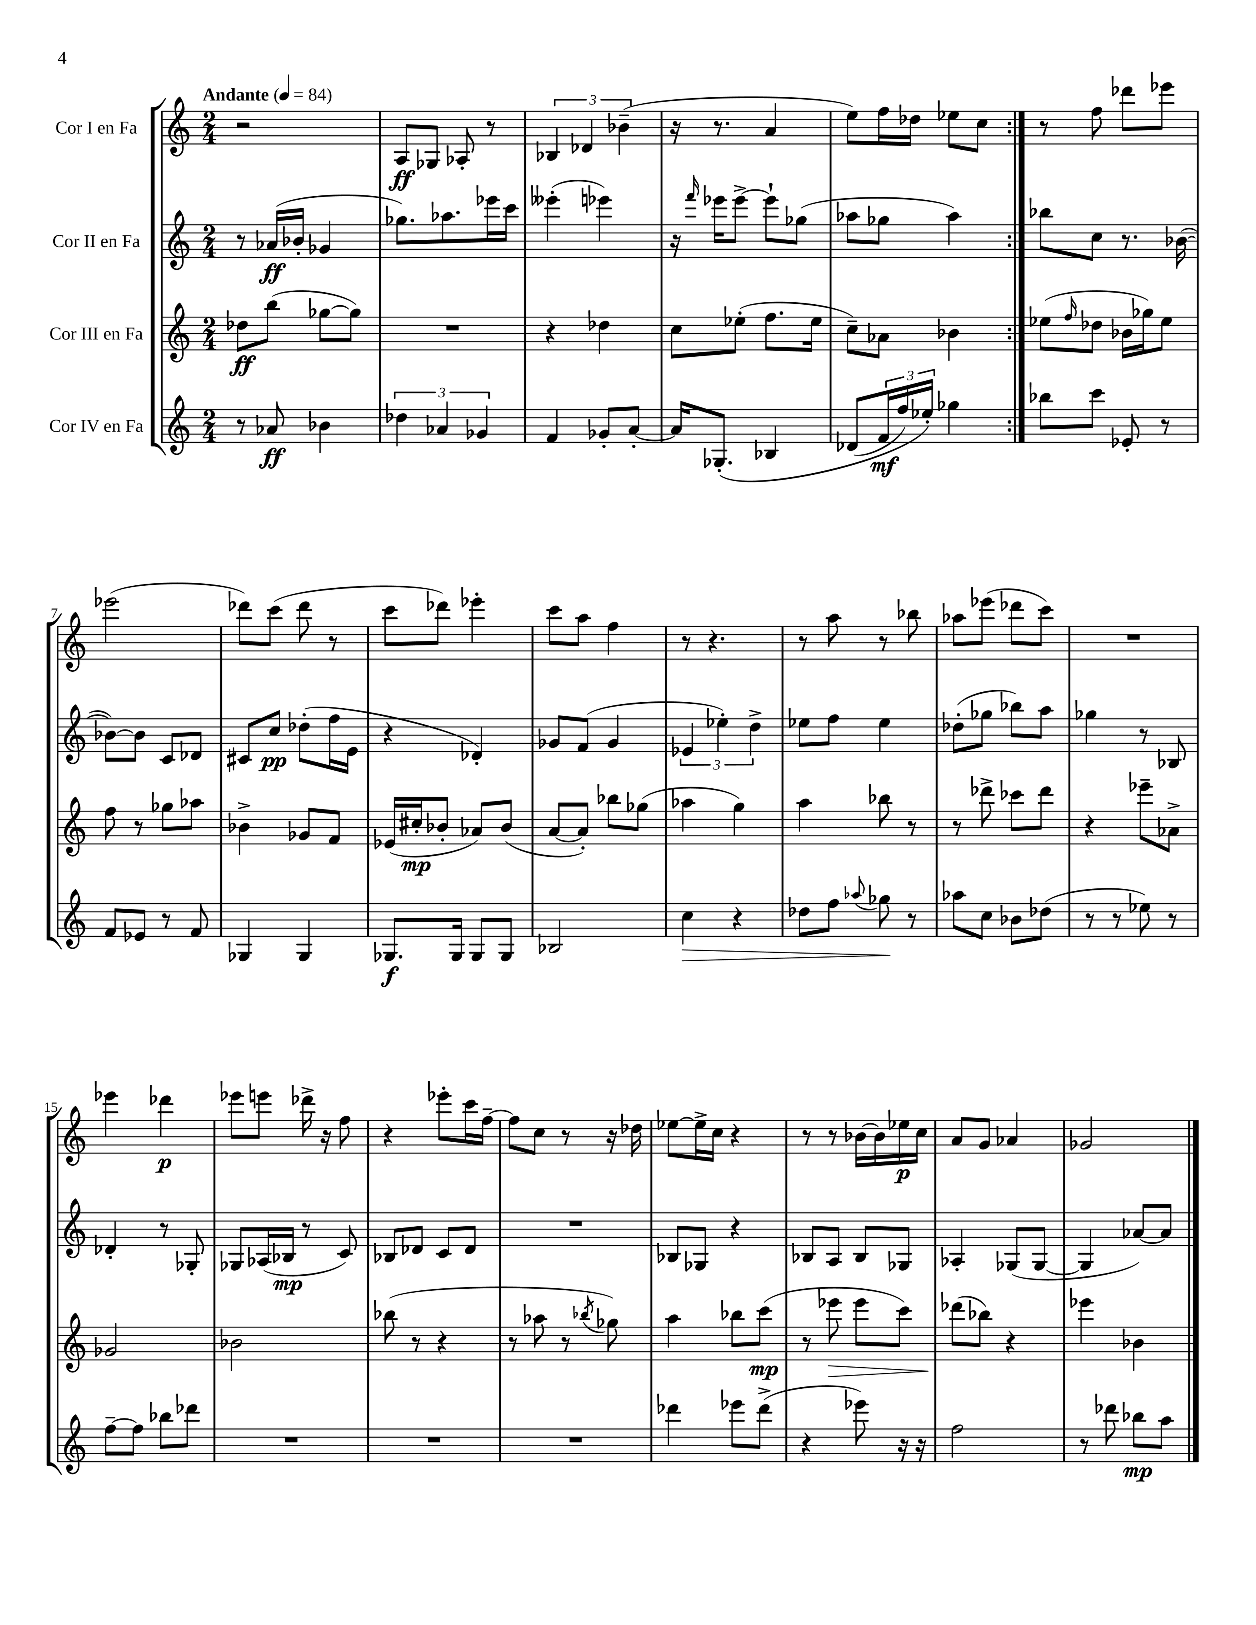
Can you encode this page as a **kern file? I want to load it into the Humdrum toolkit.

**kern	**kern	**kern	**kern
*staff4	*staff3	*staff2	*staff1
*clefG2	*clefG2	*clefG2	*clefG2
*k[]	*k[]	*k[]	*k[]
*M2/4	*M2/4	*M2/4	*M2/4
*MM84	*MM84	*MM84	*MM84
8r	8dd-\L	8r	2r
8a-/	(8bb\J	(16a-/LL	.
.	.	16b-'/JJ	.
4b-\	[8gg-\L	4g-/	.
.	8gg-\]J)	.	.
=	=	=	=
6dd-\	2r	8.gg-\L)	8A/L
.	.	.	8G-/J
6a-/	.	.	.
.	.	8.aa-\	.
.	.	.	8A-'/
6g-/	.	.	.
.	.	16eee-\L	8r
.	.	16ccc\JJ	.
=	=	=	=
4f/	4r	(4eee--'\	6B-/
.	.	.	6d-/
8g-'/L	4dd-\	4eee-\)	.
.	.	.	(6b-~\
[8a'/J	.	.	.
=	=	=	=
16a/]LK	8cc\L	16r	16r
.	.	16qqfff/	.
&(8.G-'/J	.	16eee-\LK	8.r
.	(8ee-'\J	[8eee-^\J	.
4B-/	8.ff\L	8eee-`\]L	4a/
.	.	(8gg-\J	.
.	16ee-\Jk	.	.
=	=	=	=
(8d-/L	8cc~\L)	8aa-\L	8ee\L)
24f/L	8a-\J	8gg-\J	16ff\L
24ff/)	.	.	.
.	.	.	16dd-\JJ
24ee-'/JJ&)	.	.	.
4gg-\	4b-\	4aa-\)	8ee-\L
.	.	.	8cc\J
=:|!	=:|!	=:|!	=:|!
8bb-\L	(8ee-\L	8bb-\L	8r
.	16qqff/	.	.
8ccc\J	8dd-\J	8cc\J	8ff\
8e-'/	16b-\LL	8.r	8ddd-\L
.	16gg-\J)	.	.
8r	8ee-\J	.	8eee-\J
.	.	([16b-\	.
=	=	=	=
8f/L	8ff\	8b-\_L)	(2eee-\
8e-/J	8r	8b-\]J	.
8r	8gg-\L	8c/L	.
8f/	8aa-\J	8d-/J	.
=	=	=	=
4G-/	4b-^\	8c#/L	8ddd-\L)
.	.	8cc/J	(8ccc\J
4G-/	8g-/L	(8dd-'\L	8ddd-\
.	8f/J	16ff\L	8r
.	.	16e\JJ	.
=	=	=	=
8.G-/L	(16e-/LL	4r	8ccc\L
.	16cc#'/J	.	.
.	8b-'/J	.	8ddd-\J)
16G-/Jk	.	.	.
8G-/L	8a-/L)	4d-'/)	4eee-'\
8G-/J	(8b-/J	.	.
=	=	=	=
2B-/	[8a/L	8g-/L	8ccc\L
.	8a'/]J)	(8f/J	8aa\J
.	8bb-\L	4g-/	4ff\
.	(8gg-\J	.	.
=	=	=	=
4cc\	4aa-\	6e-/	8r
.	.	.	4.r
.	.	6ee-'\)	.
4r	4gg\)	.	.
.	.	6dd^\	.
=	=	=	=
8dd-\L	4aa\	8ee-\L	8r
8ff\J	.	8ff\J	8aa\
8qqaa-/	.	.	.
8gg-\	8bb-\	4ee-\	8r
8r	8r	.	8bb-\
=	=	=	=
8aa-\L	8r	(8dd-'\L	8aa-\L
8cc\J	8ddd-^\	8gg-\J	(8eee-\J
8b-\L	8ccc-\L	8bb-\L)	8ddd-\L
(8dd-\J	8ddd-\J	8aa\J	8ccc\J)
=	=	=	=
8r	4r	4gg-\	2r
8r	.	.	.
8ee-\)	8eee-~\L	8r	.
8r	8a-^\J	8B-/	.
=	=	=	=
[8ff~\L	2g-/	4d-'/	4eee-\
8ff\]J	.	.	.
8bb-\L	.	8r	4ddd-\
8ddd-\J	.	8G-'/	.
=	=	=	=
2r	2b-\	8G-/L	8eee-\L
.	.	(16A-/L	8eee\J
.	.	16B-/JJ	.
.	.	8r	16ddd-^\
.	.	.	16r
.	.	8c/)	8ff\
=	=	=	=
2r	(8bb-\	8B-/L	4r
.	8r	8d-/J	.
.	4r	8c/L	8eee-'\L
.	.	8d-/J	16ccc\L
.	.	.	[16ff~\JJ
=	=	=	=
2r	8r	2r	8ff\]L
.	8aa-\	.	8cc\J
.	8r	.	8r
.	8qbb-/	.	.
.	8gg-\)	.	16r
.	.	.	16dd-\
=	=	=	=
4ddd-\	4aa\	8B-/L	[8ee-\L
.	.	8G-/J	16ee-^\]L
.	.	.	16cc\JJ
8eee-\L	8bb-\L	4r	4r
(8ddd-^\J	(8ccc\J	.	.
=	=	=	=
4r	8r	8B-/L	8r
.	8eee-\	8A/J	8r
8eee-\)	8eee-\L	8B-/L	[16b-\LL
.	.	.	16b-\]
16r	8ccc\J)	8G-/J	16ee-\
16r	.	.	16cc\JJ
=	=	=	=
2ff\	(8ddd-\L	4A-'/	8a/L
.	8bb-\J)	.	8g/J
.	4r	(8G-/L	4a-/
.	.	[8G-/J	.
=	=	=	=
8r	4eee-\	4G-/]	2g-/
8ddd-\	.	.	.
8bb-\L	4b-\	[8a-/L)	.
8aa\J	.	8a-/]J	.
==	==	==	==
*-	*-	*-	*-
